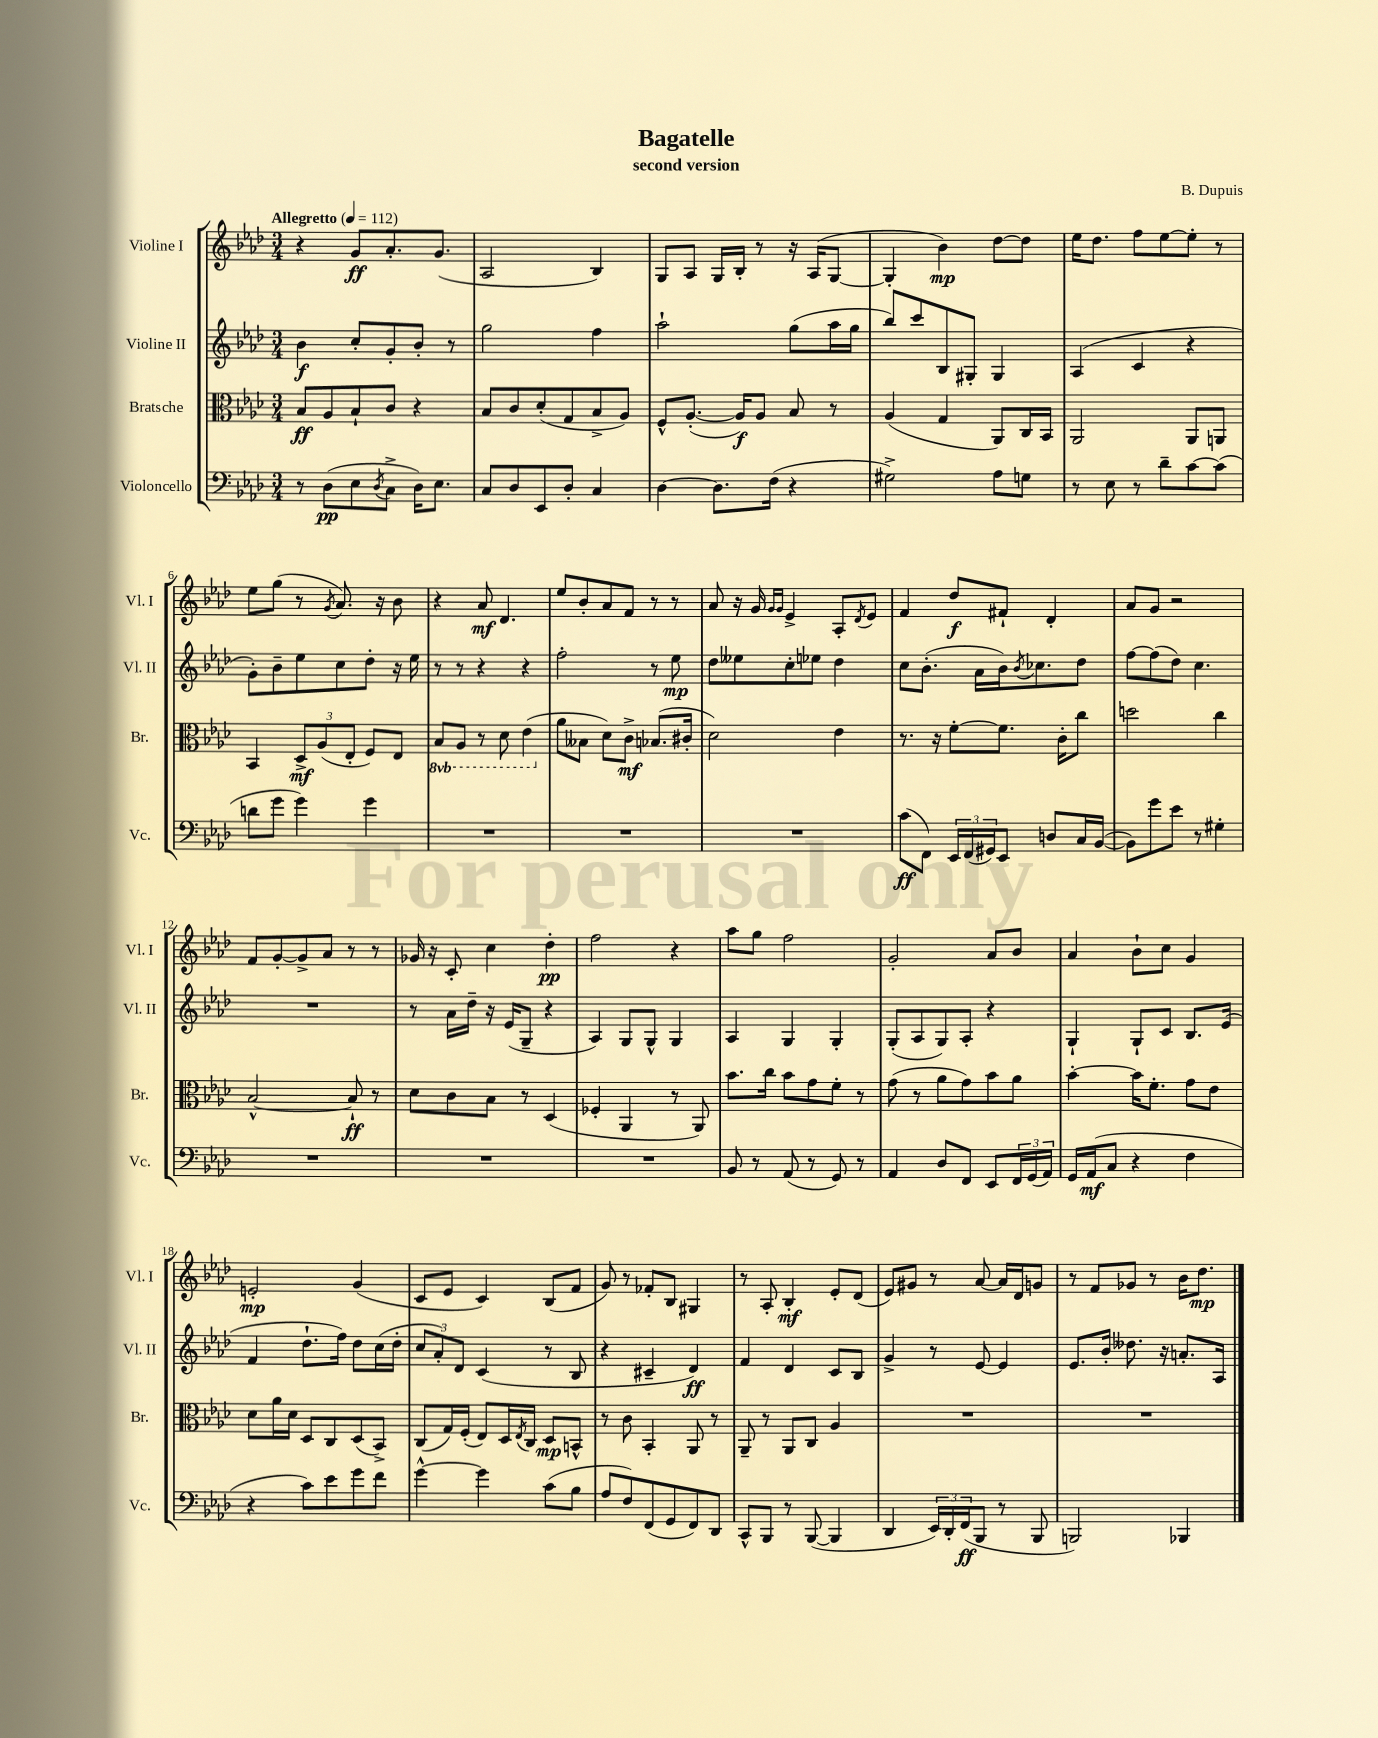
\header { title = "Bagatelle" composer = "B. Dupuis" subtitle = "second version" }
<<
\new StaffGroup <<
\new Staff = "s0" \with { instrumentName = "Violine I" shortInstrumentName = "Vl. I" } {
    \clef treble \key aes \major \numericTimeSignature \time 3/4 \tempo "Allegretto" 4 = 112
    r4 g'8\ff aes'8.-. g'8.( |
    aes2 bes4) |
    g8 aes8 g16 bes16-. r8 r16 aes16( g8~ |
    g4-. bes'4\mp) des''8~ des''8 |
    ees''16 des''8. f''8 ees''8~ ees''8-. r8 |
    ees''8 g''8( r8 \acciaccatura { g'8 } aes'8.) r16 bes'8 |
    r4 aes'8\mf des'4. |
    ees''8 bes'8-. aes'8 f'8 r8 r8 |
    aes'8 r16 g'16 \grace { g'16 g'16 } ees'4-> aes8-. \acciaccatura { des'8 } ees'8 |
    f'4 des''8\f fis'8-! des'4-. |
    aes'8 g'8 r2 |
    f'8 g'8~-. g'8-> aes'8 r8 r8 |
    ges'16 r16 c'8-. c''4 des''4-.\pp |
    f''2 r4 |
    aes''8 g''8 f''2 |
    g'2-. aes'8 bes'8 |
    aes'4 bes'8-! c''8 g'4 |
    e'2-.\mp g'4( |
    c'8 ees'8 c'4) bes8( f'8 |
    g'8) r8 fes'8-. bes8 gis4 |
    r8 aes8-. bes4-.\mf ees'8-. des'8( |
    ees'8) gis'8 r8 aes'8~ aes'16 des'16 g'8 |
    r8 f'8 ges'8 r8 bes'16 des''8.\mp \bar "|." |
}
\new Staff = "s1" \with { instrumentName = "Violine II" shortInstrumentName = "Vl. II" } {
    \clef treble \key aes \major \numericTimeSignature \time 3/4
    bes'4\f c''8-. g'8-. bes'8-. r8 |
    g''2 f''4 |
    aes''2-! g''8( aes''16 g''16 |
    bes''8) c'''8 bes8 gis8-. gis4 |
    aes4( c'4 r4 |
    g'8-.) bes'8-- ees''8 c''8 des''8-. r16 ees''16 |
    r8 r8 r4 r4 |
    f''2-. r8 ees''8\mp |
    des''8 eeses''8 c''8-. ees''8 des''4 |
    c''8 bes'8.-.( aes'16 bes'16) \acciaccatura { bes'8 } ces''8. des''8 |
    f''8~ f''8( des''8) c''4. |
    R2. |
    r8 aes'16 des''16-- r16 ees'16( g8-- r4 |
    aes4) g8 g8-^ g4 |
    aes4 g4 g4-. |
    g8-.( aes8 g8) aes8-. r4 |
    g4-! g8-! c'8 bes8. ees'16( |
    f'4 des''8.-! f''16) des''8 c''16( des''16-. |
    \tuplet 3/2 { c''8 aes'8-.) des'8 } c'4( r8 bes8 |
    r4 cis'4-- des'4\ff) |
    f'4 des'4 c'8 bes8 |
    g'4-> r8 ees'8~ ees'4 |
    ees'8. bes'16-. deses''8. r16 a'8.-. aes16 \bar "|." |
}
\new Staff = "s2" \with { instrumentName = "Bratsche" shortInstrumentName = "Br." } {
    \clef alto \key aes \major \numericTimeSignature \time 3/4 \set Staff.ottavationMarkups = #ottavation-simple-ordinals
    bes8\ff aes8 bes8-! c'8 r4 |
    bes8 c'8 des'8-.( g8 bes8-> aes8) |
    f8-^ aes8.~-.( aes16\f) aes8 bes8 r8 |
    aes4( g4 aes,8) c16 bes,16 |
    aes,2 aes,8 a,8 |
    bes,4 \tuplet 3/2 { des8->\mf aes8( ees8-. } f8) ees8 |
    \ottava #-1 bes,8 aes,8 r8 des8 ees4( \ottava #0 |
    aes'8 beses8 des'8) c'8->\mf bes8.( cis'16-. |
    des'2) ees'4 |
    r8. r16 f'8~-. f'8. c'16-. c''8 |
    d''2 c''4 |
    bes2~-^ bes8-!\ff r8 |
    des'8 c'8 bes8 r8 des4( |
    fes4-. aes,4 r8 aes,8) |
    bes'8. c''16 bes'8 g'8 f'8-. r8 |
    g'8( r8 aes'8 g'8) bes'8 aes'8 |
    bes'4~-. bes'16 f'8.-. g'8 ees'8 |
    des'8 aes'16 des'16 des8 c8 des8( bes,8->) |
    c8( g16) f16-.( ees8) des16 \acciaccatura { ees8 } c16 des8\mp b,8-^ |
    r8 c'8 bes,4-. aes,8 r8 |
    aes,8-- r8 aes,8 c8 aes4 |
    R2. |
    R2. \bar "|." |
}
\new Staff = "s3" \with { instrumentName = "Violoncello" shortInstrumentName = "Vc." } {
    \clef bass \key aes \major \numericTimeSignature \time 3/4
    r8 des8\pp( ees8 \acciaccatura { des8 } c8-> des16) ees8. |
    c8 des8 ees,8 des8-. c4 |
    des4~ des8. f16( r4 |
    gis2->) aes8 g8 |
    r8 ees8 r8 des'8-- c'8~ c'8( |
    d'8 g'8 g'4) g'4 |
    R2. |
    R2. |
    R2. |
    c'8\ff( f,8) \tuplet 3/2 { ees,16 f,16( gis,16) } ees,8 d8 c16 bes,16~( |
    bes,8) g'8 ees'8 r8 gis4-. |
    R2. |
    R2. |
    R2. |
    bes,8 r8 aes,8( r8 g,8) r8 |
    aes,4 des8 f,8 ees,8 \tuplet 3/2 { f,16 g,16( aes,16) } |
    g,16 aes,16\mf( c8 r4 f4 |
    r4 c'8) ees'8 g'8 f'8 |
    g'4~-^ g'4 c'8( bes8 |
    aes8 f8) f,8( g,8 f,8) des,8 |
    c,8-^ bes,,8 r8 bes,,8~( bes,,4 |
    des,4 \tuplet 3/2 { ees,16) des,16-. f,16\ff( } bes,,8 r8 bes,,8 |
    b,,2) bes,,4 \bar "|." |
}
>>
>>
